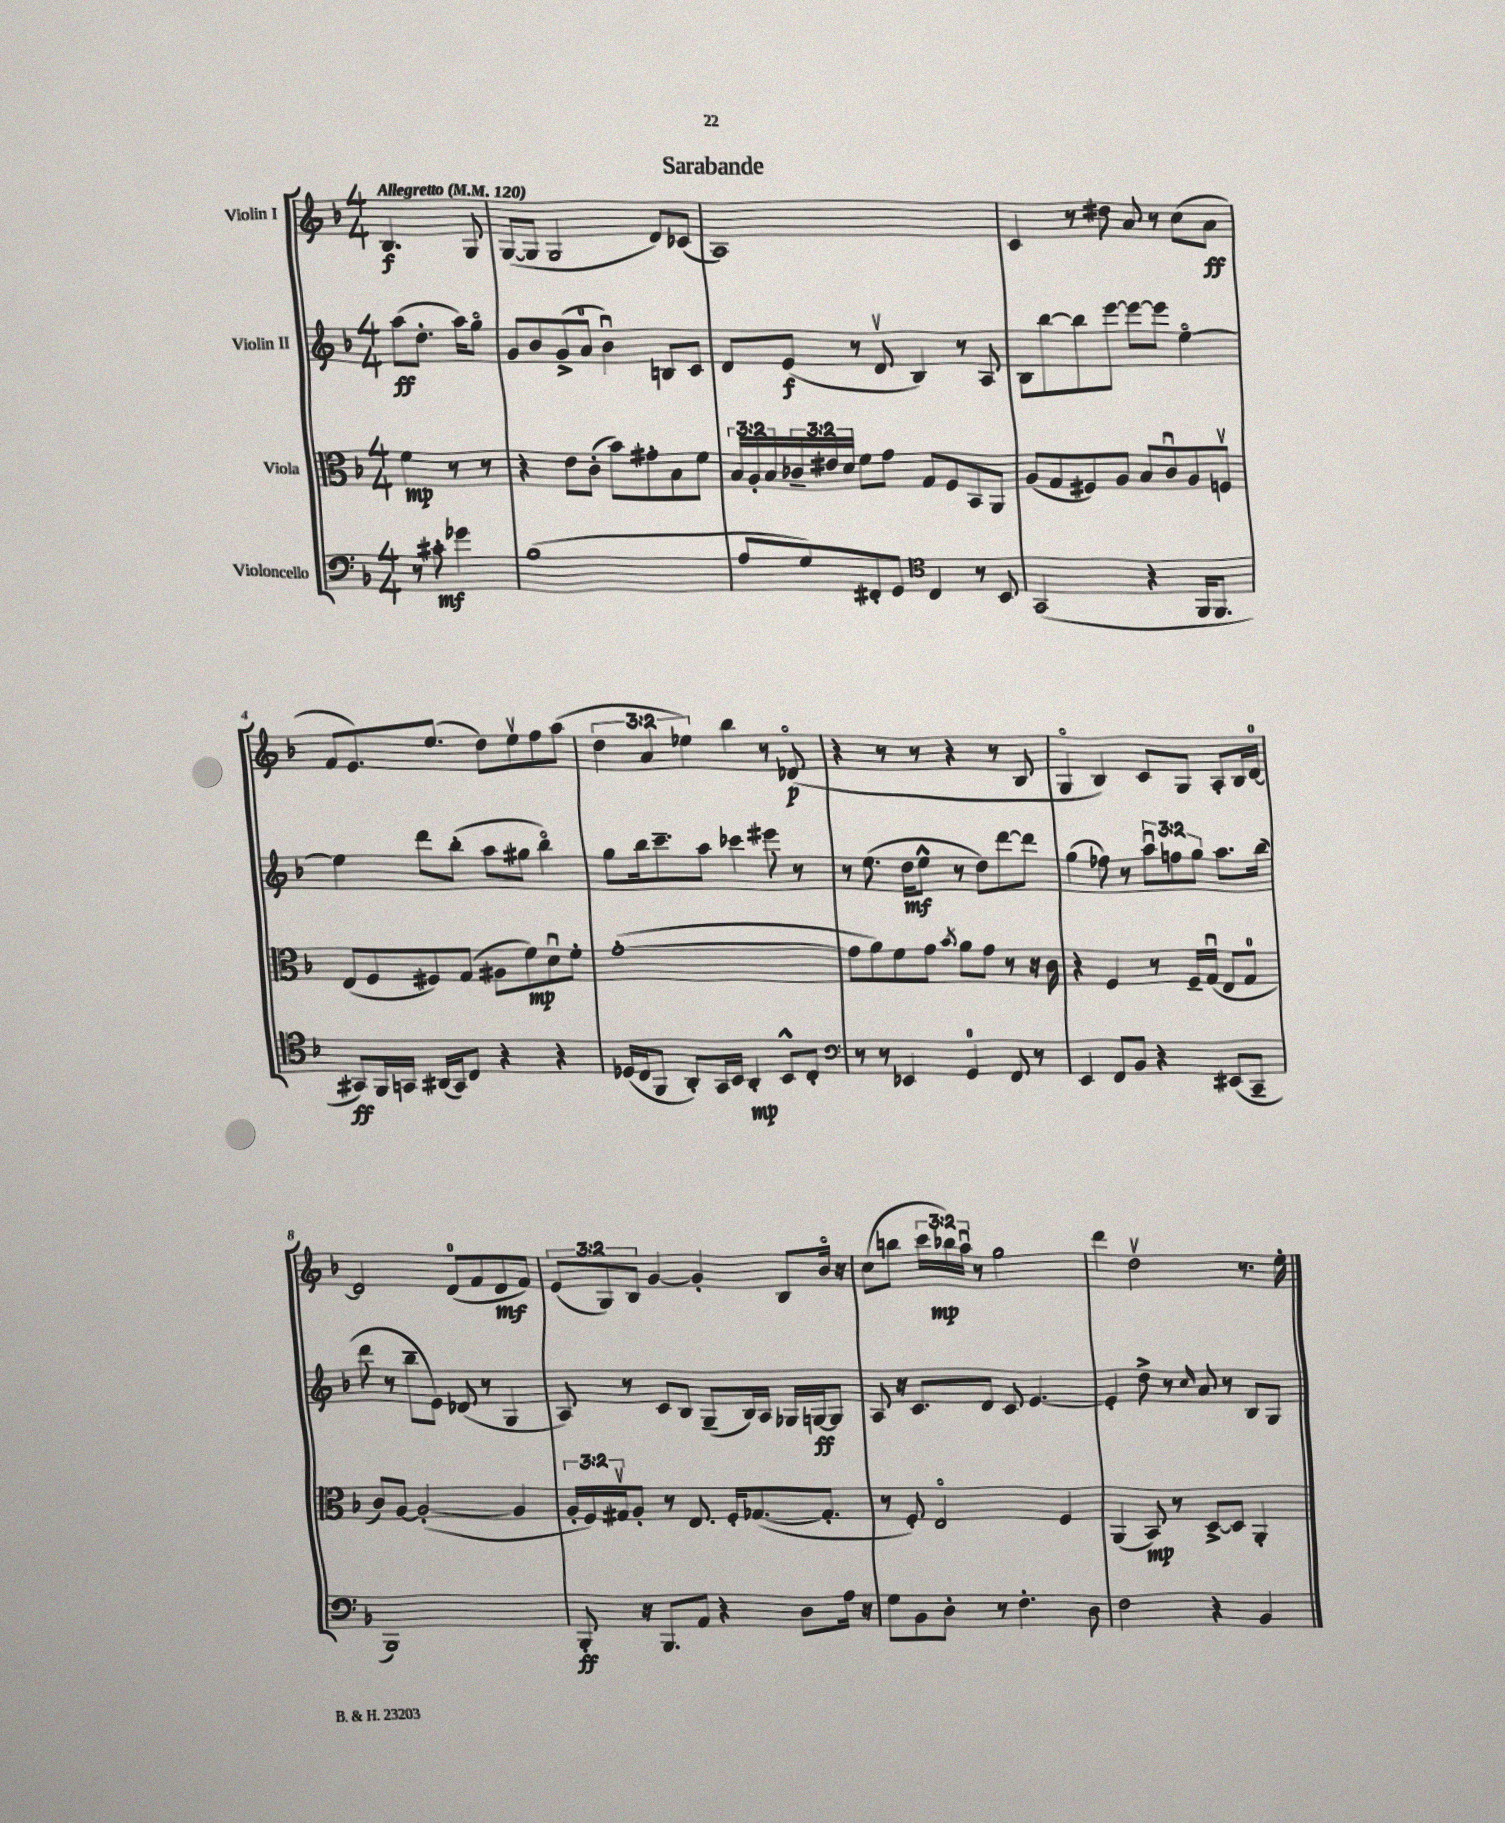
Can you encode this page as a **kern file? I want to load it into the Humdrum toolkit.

**kern	**dynam	**kern	**dynam	**kern	**dynam	**kern	**dynam
*part4	*part4	*part3	*part3	*part2	*part2	*part1	*part1
*staff4	*staff4	*staff3	*staff3	*staff2	*staff2	*staff1	*staff1
*I"Violoncello	*	*I"Viola	*	*I"Violin II	*	*I"Violin I	*
*clefF4	*	*clefC3	*	*clefG2	*	*clefG2	*
*k[b-]	*	*k[b-]	*	*k[b-]	*	*k[b-]	*
*M4/4	*	*M4/4	*	*M4/4	*	*M4/4	*
*MM120	*	*MM120	*	*MM120	*	*MM120	*
=	=	=	=	=	=	=	=
!	!	!	!	!	!	!LO:TX:a:B:t=Allegretto	!
8r	.	4f\	mp	(8aa\L	ff	4.B-/	f
8c#X'\	mf	.	.	8.dd'\J	.	.	.
4g-X\	.	8r	.	.	.	.	.
.	.	.	.	16aa\KL)	.	.	.
.	.	8r	.	8gg\J	.	8G/	.
=1	=1	=1	=1	=1	=1	=1	=1
(1B-	.	4r	.	8g/L	.	([8G/L	.
.	.	.	.	8b-/	.	8G/J]	.
.	.	8e\L	.	(8g^/	.	2G/	.
.	.	(8c'\J	.	8a/J	.	.	.
.	.	8b-\L)	.	4b-u\)	.	.	.
.	.	8g#X'\	.	.	.	.	.
.	.	8B-\	.	8Bn/L	.	8d/L)	.
.	.	8f\J	.	8c/J	.	(8c-X/J	.
=2	=2	=2	=2	=2	=2	=2	=2
8A/L	.	24B-/LL	.	8d/L	.	1A)	.
.	.	24A'/	.	.	.	.	.
.	.	24B-/	.	.	.	.	.
8G/)	.	24c-X~/	.	(8e/J	f	.	.
.	.	24e#X/	.	.	.	.	.
.	.	24d/JJ	.	.	.	.	.
8FF#X'/	.	8f\L	.	8r	.	.	.
8GG/J	.	8g\J	.	8dv/	.	.	.
*clefC4	*	*	*	*	*	*	*
4C/	.	8G/L	.	4B-/)	.	.	.
.	.	8F/	.	.	.	.	.
8r	.	8BB-/	.	8r	.	.	.
8BB-/	.	8AA/J	.	8A/	.	.	.
=3	=3	=3	=3	=3	=3	=3	=3
(2GG/	.	(8A/L	.	8B-\L	.	4c/	.
.	.	8G/	.	[8bb-\	.	.	.
.	.	8F#X/)	.	8bb-\]	.	8r	.
.	.	8A/J	.	[8eee\J	.	8dd#X\	.
4r	.	8B-/L	.	8eee\L_	.	8a/	.
.	.	8cu/	.	8eee\J]	.	8r	.
16FF/KL	.	8A/	.	[4ee\	.	(8cc\L	.
8.FF/J	.	.	.	.	.	.	.
.	.	8Fnv/J	.	.	.	8a\J	ff
!!LO:LB:g=z
=4	=4	=4	=4	=4	=4	=4	=4
8GG#X/L)	ff	(8E/L	.	4ee\]	.	8f/L	.
16FF/L	.	8F/	.	.	.	8.e/)	.
16GGn/JJ	.	.	.	.	.	.	.
(16AA#X/LL	.	8F#X/)	.	8ddd\L	.	.	.
16GG/J)	.	.	.	.	.	(8.ee/J	.
8C/J	.	(8G/J	.	(8bb-'\J	.	.	.
4r	.	8A#X\L	.	8aa\L	.	8dd\L)	.
.	.	8f\)	mp	8gg#X\J	.	8eev\	.
4r	.	8du\	.	4bb-\)	.	8ff\	.
.	.	8f'\J	.	.	.	(8aa\J	.
=5	=5	=5	=5	=5	=5	=5	=5
(16D-X/LL	.	([1g'	.	8gg\L	.	6dd\	.
16C/J	.	.	.	.	.	.	.
8FF/J	.	.	.	16bb-\k	.	.	.
.	.	.	.	.	.	6a/	.
.	.	.	.	8.ccc~\	.	.	.
8AA'/L)	.	.	.	.	.	.	.
.	.	.	.	.	.	6ee-X\)	.
16GG/L	.	.	.	8aa\J	.	.	.
16BB-/JJ	.	.	.	.	.	.	.
4AA'/	mp	.	.	4ccc-X\	.	4bb-\	.
8BB-^^/L	.	.	.	8eee#X\	.	8r	.
8C'/J	.	.	.	8r	.	(8d-X/	p
=6	=6	=6	=6	=6	=6	=6	=6
*clefF4	*	*	*	*	*	*	*
8r	.	8g\L]	.	8r	.	4r	.
8r	.	8a\)	.	(8.ee\	.	.	.
4EE-X/	.	8f\	.	.	.	8r	.
.	.	.	.	16dd\KL	mf	.	.
.	.	8g\J	.	8ee^^\J	.	8r	.
.	.	8qb-/	.	.	.	.	.
4GG/	.	8a\L	.	8r	.	4r	.
.	.	8g\J	.	8dd\L)	.	.	.
8FF/	.	8r	.	[8ddd\	.	8r	.
8r	.	16r	.	8ddd\J]	.	8B-/	.
.	.	16c\	.	.	.	.	.
=7	=7	=7	=7	=7	=7	=7	=7
4EE/	.	4r	.	(4gg\	.	4G/	.
8FF/L	.	4F/	.	8ff-X\)	.	4B-/)	.
8BB-/J	.	.	.	8r	.	.	.
4r	.	8r	.	12aau\L	.	8c/L	.
.	.	.	.	12ffn\	.	.	.
.	.	16F~/LL	.	.	.	8G/J	.
.	.	.	.	12gg\J	.	.	.
.	.	(16Gu/JJ	.	.	.	.	.
(8EE#X/L	.	8E/L	.	8.aa\L	.	8A'/L	.
8CC~/J	.	8G/J	.	.	.	16B-/L	.
.	.	.	.	(16bb-\Jk	.	[16d/JJ	.
!!LO:LB:g=z
=8	=8	=8	=8	=8	=8	=8	=8
1BBB-)	.	8c/L)	.	8ddd\	.	2d/]	.
.	.	[8A/J	.	8r	.	.	.
.	.	(2A'/_	.	8bb-~\L	.	.	.
.	.	.	.	8e\J)	.	.	.
.	.	.	.	(8d-X/	.	(8d/L	.
.	.	.	.	8r	.	8f/	.
.	.	4A/]	.	4G/	.	8d/	mf
.	.	.	.	.	.	8f/J)	.
=9	=9	=9	=9	=9	=9	=9	=9
8BBB-'/	ff	24A'/LL	.	8A/)	.	(12e/L	.
.	.	24F/)	.	.	.	.	.
.	.	24G#Xv/J	.	.	.	12G/)	.
16r	.	8A'/J	.	8r	.	.	.
.	.	.	.	.	.	12B-/J	.
8.BBB-/L	.	.	.	.	.	.	.
.	.	8r	.	8c/L	.	[4g/	.
8AA/J	.	8.E/	.	8B-/J	.	.	.
4r	.	.	.	(8G~/L	.	4g'/]	.
.	.	16F'/KL	.	.	.	.	.
.	.	([8.G-X/	.	16B-/L)	.	.	.
.	.	.	.	16A/JJ	.	.	.
8D\L	.	.	.	16G-X/LL	.	8B-/L	.
.	.	8.G-'/J]	.	[16Gn/J	ff	.	.
16A\Jk	.	.	.	8G/J]	.	16b-/Jk	.
16r	.	.	.	.	.	16r	.
=10	=10	=10	=10	=10	=10	=10	=10
8G\L	.	8r	.	8A/	.	(8cc\L	.
8BB-\	.	8F'/)	.	16r	.	8bbn\J	.
.	.	.	.	8.c/L	.	.	.
8D'\J	.	2E/	.	.	.	24ccc\LL	.
.	.	.	.	.	.	24bb-X\)	mp
.	.	.	.	.	.	24aau\JJ	.
8r	.	.	.	8d/J	.	8r	.
4.F'\	.	.	.	8c/	.	2gg\	.
.	.	.	.	[4.e/	.	.	.
.	.	4F/	.	.	.	.	.
8D\	.	.	.	.	.	.	.
=11	=11	=11	=11	=11	=11	=11	=11
2F\	.	(4AA/	.	4e'/]	.	4ddd\	.
.	.	8BB-/)	mp	8dd^\	.	2ddv\	.
.	.	8r	.	8r	.	.	.
.	.	.	.	16qqcc/	.	.	.
4r	.	[8D^/L	.	8a/	.	.	.
.	.	8D/J]	.	8r	.	.	.
4BB-/	.	4AA'/	.	8B-/L	.	8.r	.
.	.	.	.	8G/J	.	.	.
.	.	.	.	.	.	16ee'\	.
==	==	==	==	==	==	==	==
*-	*-	*-	*-	*-	*-	*-	*-
